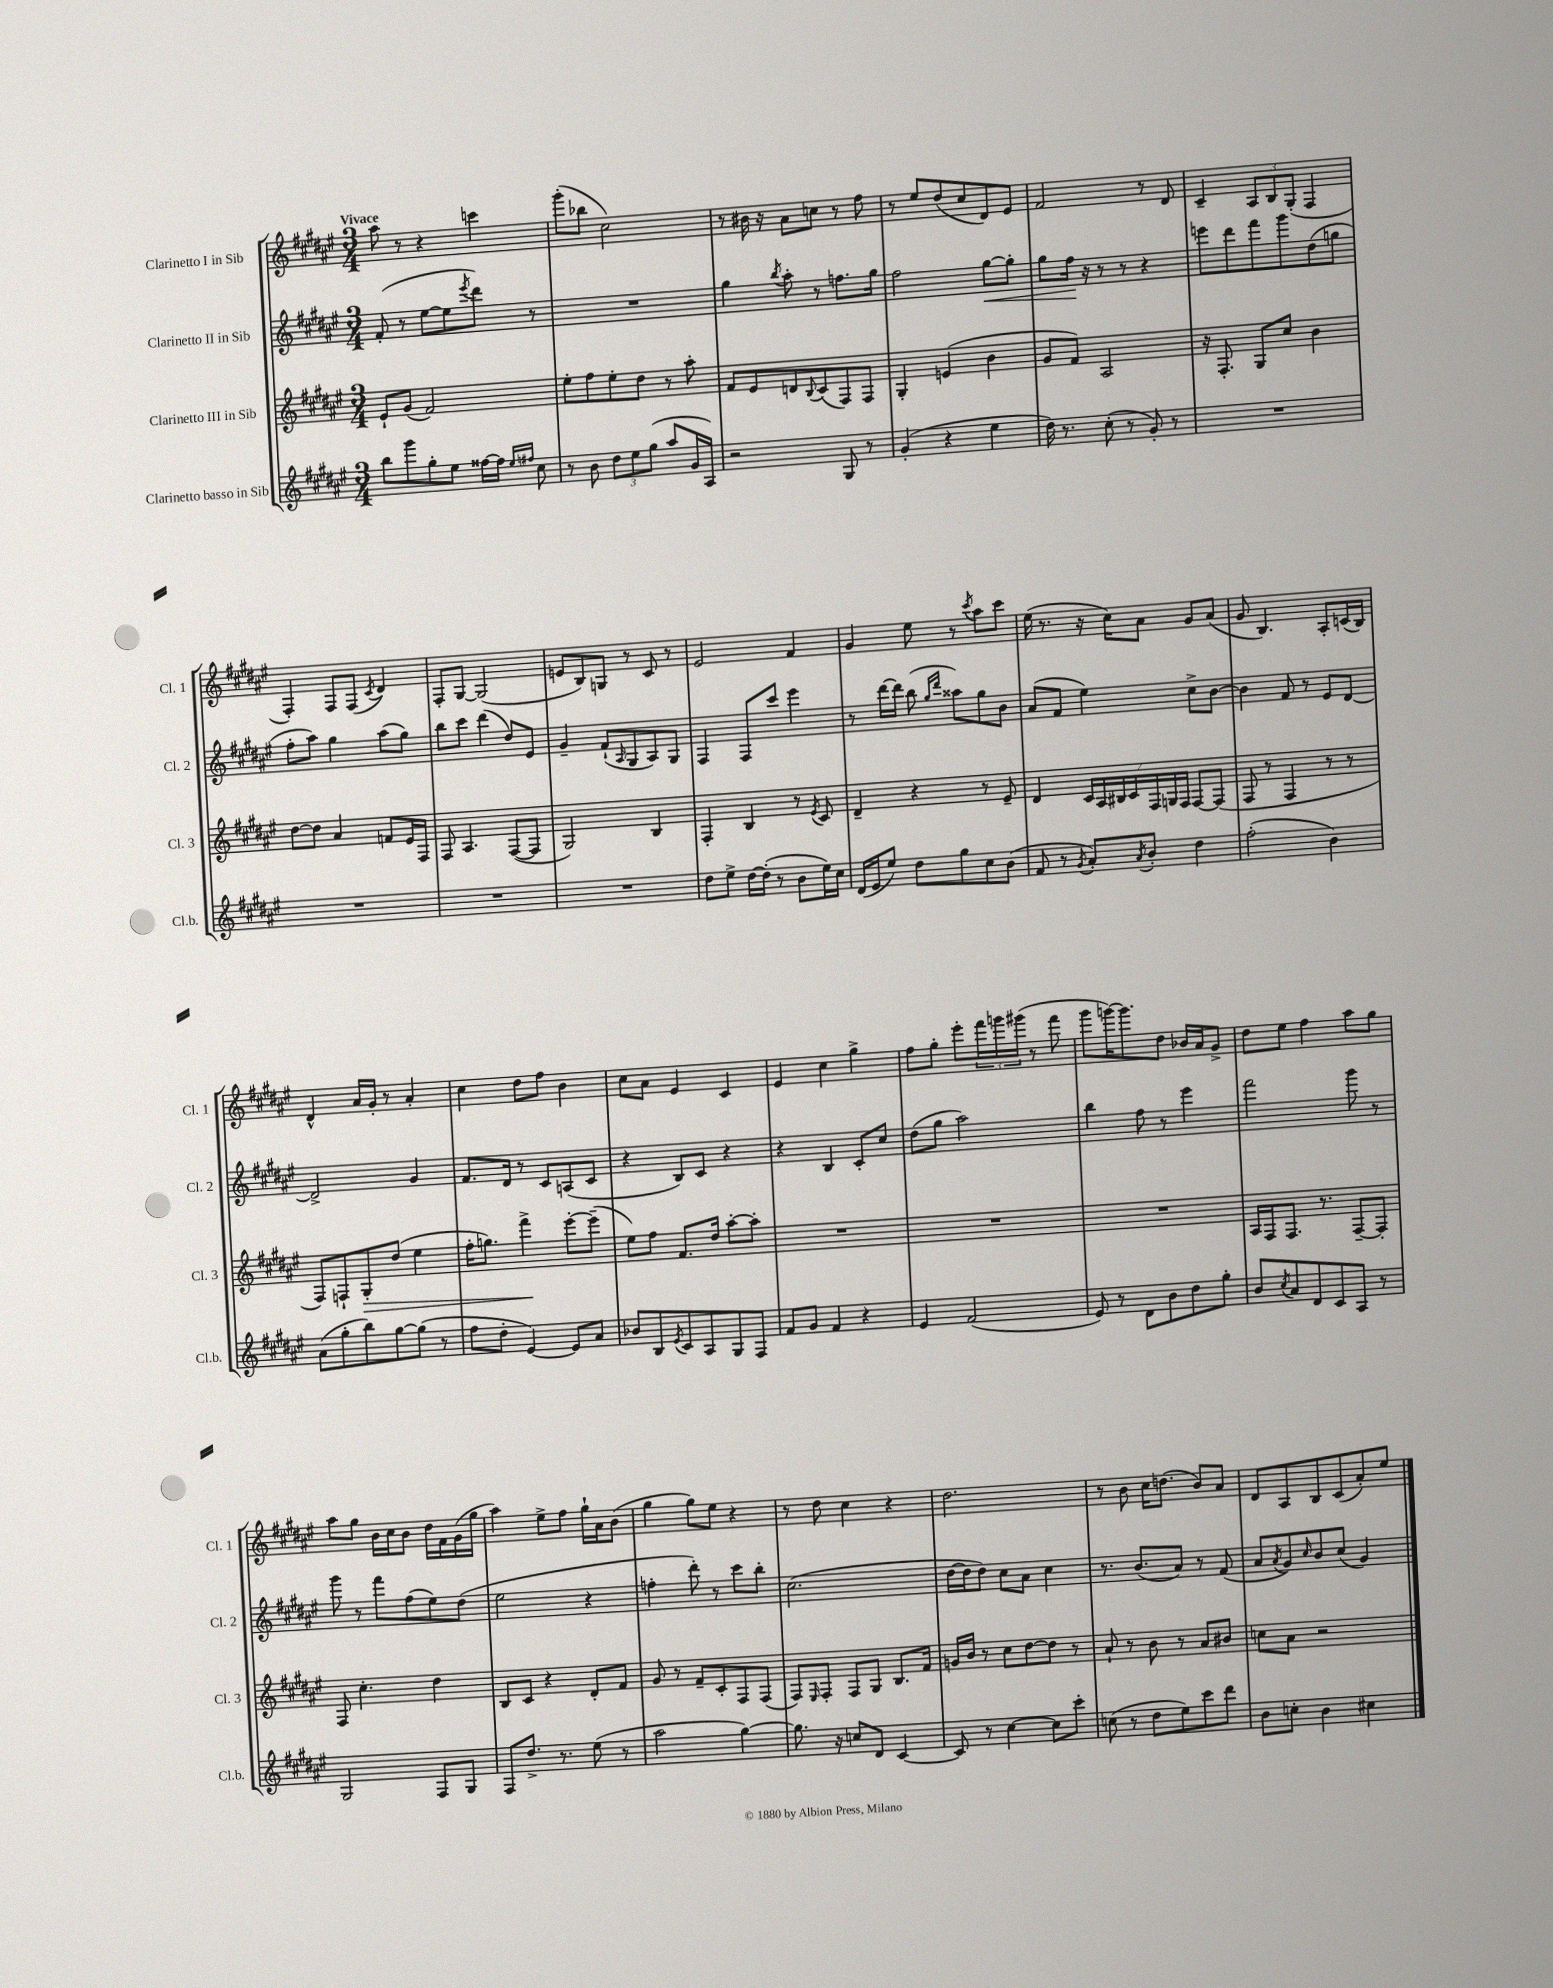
<<
\new StaffGroup <<
\new Staff = "s0" \with { instrumentName = "Clarinetto I in Sib" shortInstrumentName = "Cl. 1" } {
    \clef treble \key fis \major \numericTimeSignature \time 3/4 \tempo "Vivace"
    ais''8 r8 r4 c'''4 |
    gis'''8-.( bes''8 cis''2) |
    r8 bis'16 r16 ais'8 c''8 r8 fis''8 |
    r8 eis''8 dis''8( cis''8 dis'8) eis'8 |
    fis'2 r8 dis'8 |
    cis'4-- \tuplet 3/2 { ais8 b8 gis8-.( } fis4 |
    fis4-.) fis8 fis8( \acciaccatura { cis'8 } dis'4) |
    fis8-. gis8~ gis2( |
    e'8 b8) g8 r8 cis'8 r8 |
    eis'2 fis'4 |
    gis'4 eis''8 r8 \acciaccatura { cis'''8 } ais''8 cis'''8 |
    eis''16( r8. r16 cis''16) ais'8 gis'8 ais'8( |
    gis'8 b4.) ais8-. c'16( b16) |
    dis'4-^ ais'16 gis'16-. r8 ais'4-. |
    cis''4 dis''8 fis''8 b'4 |
    cis''8 ais'8 eis'4 cis'4 |
    eis'4 cis''4 gis''4-> |
    fis''8 gis''8-. eis'''8-. \tuplet 3/2 { fis'''16 g'''16 gis'''16( } r8 fis'''8 |
    gis'''8 g'''16~) g'''8. dis''8 bes'16 ais'16 gis'8-> |
    dis''8 eis''8 fis''4 ais''8 gis''8 |
    ais''8 gis''8 b'16 cis''16 b'8 dis''16 fis'16 gis'16( gis''16 |
    ais''4) eis''8-> fis''8 gis''16-! ais'16 b'8( |
    gis''4 gis''8) eis''8 r4 |
    r8 dis''8 cis''4 r4 |
    dis''2. |
    r8 b'8 cis''16 d''8.( b'8) ais'8 |
    dis'8 ais8 b8 cis'8( ais'8-.) eis''8 \bar "|." |
}
\new Staff = "s1" \with { instrumentName = "Clarinetto II in Sib" shortInstrumentName = "Cl. 2" } {
    \clef treble \key fis \major \numericTimeSignature \time 3/4
    fis'8-.( r8 eis''8~ eis''8 \acciaccatura { eis'''8 } dis'''8) r8 |
    R2. |
    gis''4 \acciaccatura { b''8 } ais''8-. r8 f''8. gis''16 |
    fis''2 gis''8~\< gis''8-. |
    gis''8 fis''16\! r16 r8 r8 r4 |
    e'''8 dis'''8 fis'''8 gis'''8 dis''8( g''8 |
    fis''8-. ais''8) gis''4 ais''8( gis''8) |
    b''8 cis'''8 dis'''4( dis''8) eis'8 |
    gis'4-- fis'8-!( \grace { ais16 } gis8 ais8) gis8 |
    fis4 fis8 cis'''8 eis'''4 |
    r8 dis'''16~ dis'''16 b''8( \grace { gis''16 dis'''16 } aisis''8) gis''8 b'8 |
    ais'8( fis'8 eis''4) cis''8-> b'8~ |
    b'4 fis'8 r8 eis'8 dis'8~ |
    dis'2-> gis'4 |
    fis'8. dis'16 r8 cis'8 a8( cis'8 |
    r4 b8) cis'8 r4 |
    r4 b4 cis'8-. cis''8 |
    dis''8( gis''8 ais''2) |
    b''4 fis''8 r8 eis'''4 |
    fis'''2 gis'''8 r8 |
    gis'''8 r8 fis'''8 fis''8( eis''8) dis''8( |
    eis''2 r4 |
    f''4-. dis'''8-.) r8 cis'''8 b''8-. |
    cis''2.( |
    dis''16~ dis''16 dis''8) cis''8 ais'8 cis''4 |
    r8. b'8.( ais'8) r8 fis'8( |
    ais'8 \acciaccatura { ais'8 } gis'8) \grace { cis''16 } b'8 cis''8( gis'4) \bar "|." |
}
\new Staff = "s2" \with { instrumentName = "Clarinetto III in Sib" shortInstrumentName = "Cl. 3" } {
    \clef treble \key fis \major \numericTimeSignature \time 3/4
    eis'8-! gis'8( fis'2) |
    eis''8-. fis''8 eis''8-. dis''8 r8 ais''8-. |
    fis'8 eis'8 d'8 \appoggiatura { b8 } cis'8( fis8) fis8 |
    gis4-. e'4( b'4 |
    gis'8 fis'8) ais2 |
    r16 fis8.-. gis8 cis''8 b'4 |
    dis''8~ dis''8 ais'4 f'8 eis'16 fis16 |
    fis8 ais4. fis8~( fis8 |
    gis2) b4 |
    fis4-. b4 r8 \acciaccatura { eis'8 } cis'8 |
    dis'4-- r4 r8 eis'8-- |
    dis'4 \tuplet 7/4 { cis'16 ais16 bis16 cis'16 fis16 g16 fis16 } fis8~ fis8( |
    fis8 r8 fis4 r8 r8 |
    fis8) f8-! gis8-.\> dis''8( eis''4 |
    fis''16-. g''8.) fis'''4->\! eis'''8~-. eis'''8--( |
    eis''8) fis''8 fis'8. dis''16 ais''8~-. ais''8-. |
    R2. |
    R2. |
    R2. |
    ais16 fis16 fis8. r8. fis8~-- fis8-. |
    fis8 cis''4.-. dis''4 |
    b8 cis'8 r4 dis'8-. fis'8 |
    gis'8 r8 fis'8-- cis'8-. fis8 fis8( |
    fis8) \grace { eis16 } fis8-. fis8 gis8 b8. fis'16 |
    g'16 b'16 r8 cis''8 dis''8~ dis''8 r8 |
    ais'8-! r8 b'8 r8 ais'8 bis'8 |
    c''8 ais'8 r2 \bar "|." |
}
\new Staff = "s3" \with { instrumentName = "Clarinetto basso in Sib" shortInstrumentName = "Cl.b." } {
    \clef treble \key fis \major \numericTimeSignature \time 3/4
    b''8 gis'''8 gis''8-. eis''8 fisis''16~ fisis''16 \grace { eis''16 fis''16 } cis''8 |
    r8 b'8 \tuplet 3/2 { dis''8 eis''8 gis''8( } ais''8 gis'16 ais16) |
    r2 gis8 r8 |
    gis'4-.( r4 eis''4 |
    dis''16) r8. cis''8-.( r8 gis'8-.) r8 |
    R2. |
    R2. |
    R2. |
    R2. |
    dis''8 eis''8-> dis''16~ dis''16-.( r8 b'8 eis''16) cis''16 |
    dis'16( eis'16 eis''8) dis''8 gis''8 cis''8 b'8( |
    fis'8 r8 \acciaccatura { gis'8 } ais'8-.) \acciaccatura { ais'8 } b'8-. dis''4 |
    fis''2-.( b'4) |
    ais'8( gis''8-. b''8) gis''8~ gis''8( r8 |
    fis''8 dis''8-. eis'4~) eis'8 ais'8 |
    bes'8 b8 \acciaccatura { eis'8 } cis'8 ais8 gis8 fis8 |
    fis'8 gis'8 fis'4 r4 |
    eis'4 fis'2( |
    eis'8) r8 dis'8 b'8 dis''8 gis''8-. |
    b'8 \acciaccatura { cis''8 } ais'8 dis'8 cis'8 ais8 r8 |
    gis2 fis8 gis8 |
    fis8 dis''8.-> r8. eis''8( r8 |
    ais''2 gis''4~) |
    gis''8. r16 c''8 dis'8 cis'4~ |
    cis'8 r8 cis''4~ cis''8 cis'''8-. |
    c''8( r8 dis''8 eis''8) cis'''8 dis'''8 |
    b'8 c''8-. b'4 cis''4 \bar "|." |
}
>>
>>
\layout { \context { \Score \remove "Bar_number_engraver" } }
